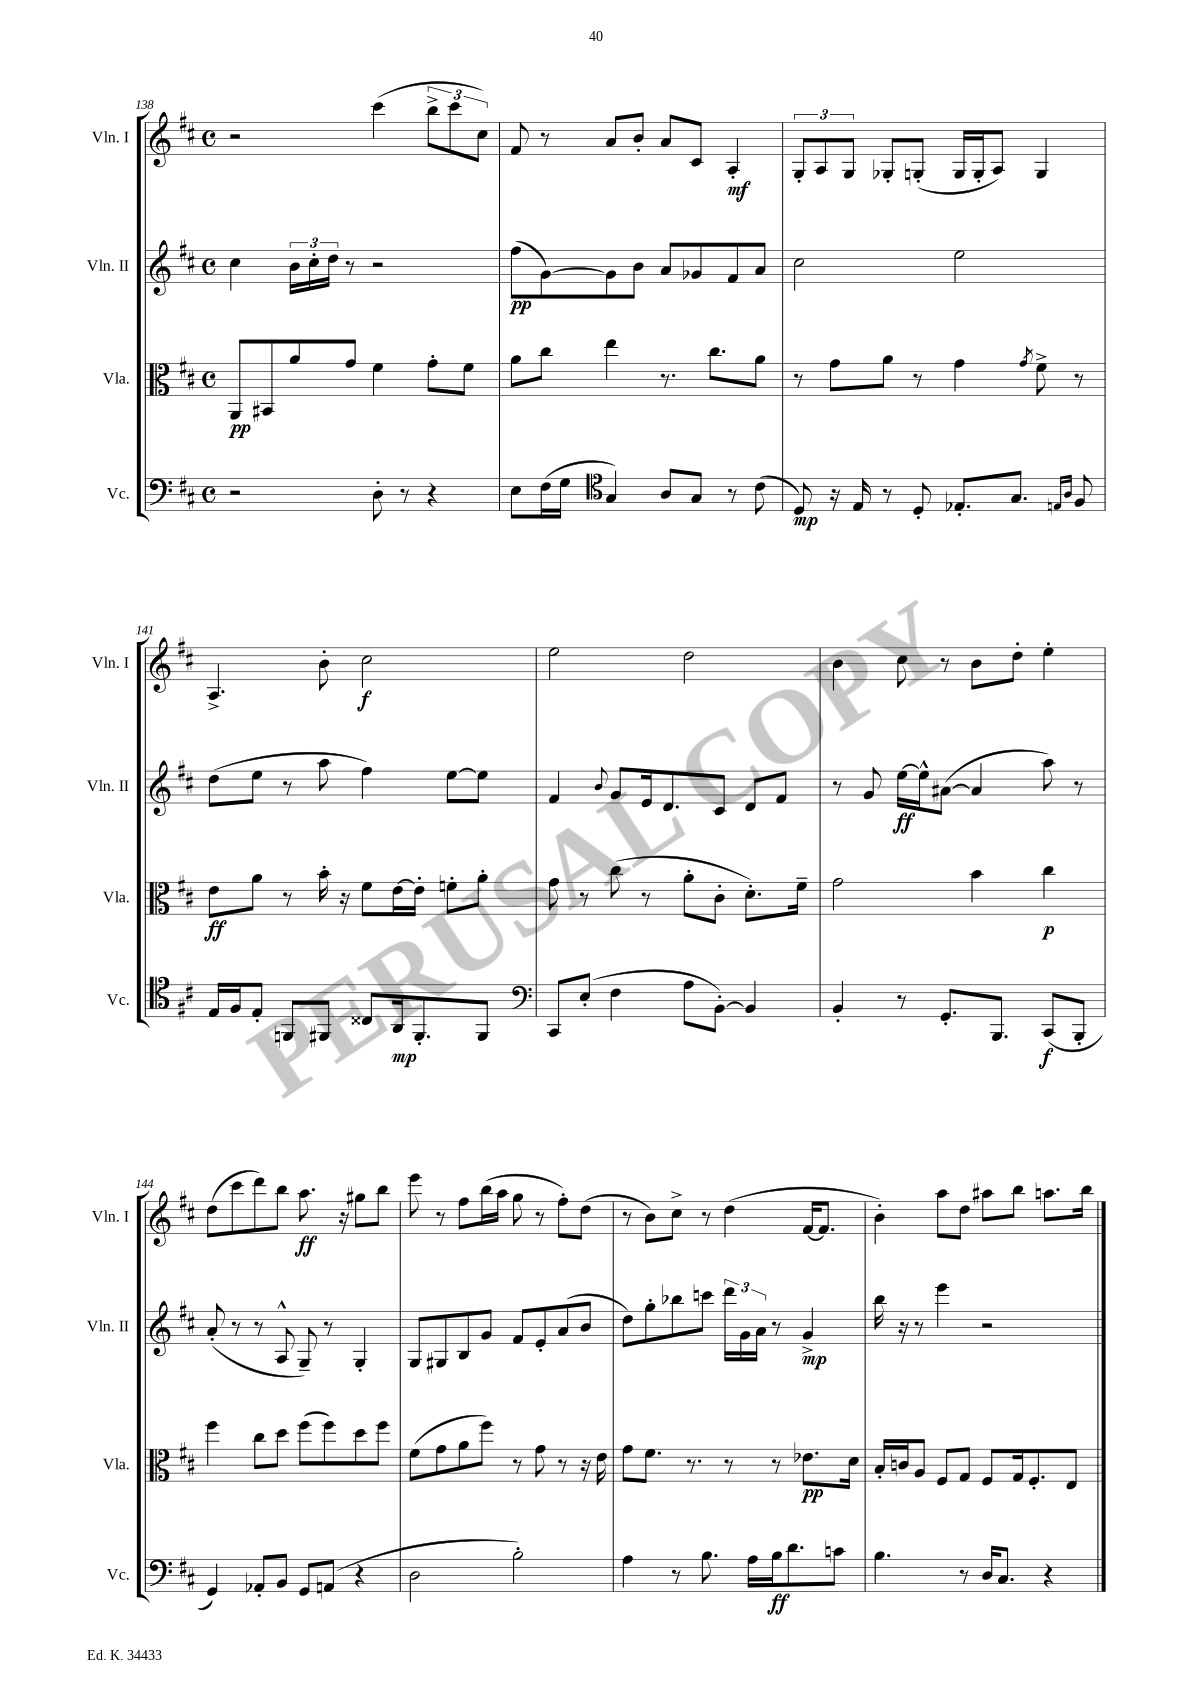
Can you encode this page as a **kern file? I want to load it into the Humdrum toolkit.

**kern	**dynam	**kern	**dynam	**kern	**dynam	**kern	**dynam
*part4	*part4	*part3	*part3	*part2	*part2	*part1	*part1
*staff4	*staff4	*staff3	*staff3	*staff2	*staff2	*staff1	*staff1
*I"Vc.	*	*I"Vla.	*	*I"Vln. II	*	*I"Vln. I	*
*I'Vc.	*	*I'Vla.	*	*I'Vln. II	*	*I'Vln. I	*
*clefF4	*	*clefC3	*	*clefG2	*	*clefG2	*
*k[f#c#]	*	*k[f#c#]	*	*k[f#c#]	*	*k[f#c#]	*
*M4/4	*	*M4/4	*	*M4/4	*	*M4/4	*
*met(c)	*	*met(c)	*	*met(c)	*	*met(c)	*
=138	=138	=138	=138	=138	=138	=138	=138
2r	.	8AA/L	pp	4cc#\	.	2r	.
.	.	8BB#X/	.	.	.	.	.
.	.	8a/	.	24b\LL	.	.	.
.	.	.	.	24cc#'\	.	.	.
.	.	.	.	24dd\JJ	.	.	.
.	.	8g/J	.	8r	.	.	.
8D'\	.	4f#\	.	2r	.	(4ccc#\	.
8r	.	.	.	.	.	.	.
4r	.	8g'\L	.	.	.	12bb^\L	.
.	.	.	.	.	.	12ccc#\	.
.	.	8f#\J	.	.	.	.	.
.	.	.	.	.	.	12cc#\J)	.
=139	=139	=139	=139	=139	=139	=139	=139
8E\L	.	8a\L	.	(8ff#\L	pp	8f#/	.
(16F#\L	.	8cc#\J	.	[8g\)	.	8r	.
16G\JJ	.	.	.	.	.	.	.
*clefC4	*	*	*	*	*	*	*
4G/)	.	4ee\	.	8g\]	.	8a/L	.
.	.	.	.	8b\J	.	8b'/J	.
8A/L	.	8.r	.	8a/L	.	8a/L	.
8G/J	.	.	.	8g-X/	.	8c#/J	.
.	.	8.cc#\L	.	.	.	.	.
8r	.	.	.	8f#/	.	4A'/	mf
(8c#\	.	8a\J	.	8a/J	.	.	.
=140	=140	=140	=140	=140	=140	=140	=140
8D/)	mp	8r	.	2cc#\	.	12G'/L	.
.	.	.	.	.	.	12A/	.
16r	.	8g\L	.	.	.	.	.
.	.	.	.	.	.	12G/J	.
16E/	.	.	.	.	.	.	.
8r	.	8a\J	.	.	.	8G-X'/L	.
8D'/	.	8r	.	.	.	(8Gn'/J	.
8.E-X'/L	.	4g\	.	2ee\	.	16G/LL	.
.	.	.	.	.	.	16G'/J	.
.	.	.	.	.	.	8A/J)	.
8.G/J	.	.	.	.	.	.	.
.	.	8qg/	.	.	.	.	.
.	.	8f#^\	.	.	.	4G/	.
16qqEn/LL	.	.	.	.	.	.	.
16qqA/JJ	.	.	.	.	.	.	.
8F#/	.	8r	.	.	.	.	.
!!LO:LB:g=z
=141	=141	=141	=141	=141	=141	=141	=141
16E/LL	.	8e\L	ff	(8dd\L	.	4.A^/	.
16F#/J	.	.	.	.	.	.	.
8E'/J	.	8a\J	.	8ee\J	.	.	.
8FFn/L	.	8r	.	8r	.	.	.
8FF#X/J	.	16b'\	.	8aa\	.	8b'\	.
.	.	16r	.	.	.	.	.
8C##X/L	.	8f#\L	.	4ff#\)	.	2cc#\	f
16AA/k	mp	[16e\L	.	.	.	.	.
8.FF#'/	.	16e'\JJ]	.	.	.	.	.
.	.	8fn'\L	.	[8ee\L	.	.	.
8FF#/J	.	8a'\J	.	8ee\J]	.	.	.
=142	=142	=142	=142	=142	=142	=142	=142
*clefF4	*	*	*	*	*	*	*
8CC#/L	.	8g\	.	4f#/	.	2ee\	.
(8E'/J	.	8r	.	.	.	.	.
.	.	.	.	8qqb/	.	.	.
4F#\	.	(8cc#\	.	8g/L	.	.	.
.	.	8r	.	16e/k	.	.	.
.	.	.	.	8.d/	.	.	.
8A\L	.	8a'\L	.	.	.	2dd\	.
[8BB'\J)	.	8c#'\J	.	8c#/J	.	.	.
4BB/]	.	8.d'\L)	.	8d/L	.	.	.
.	.	.	.	8f#/J	.	.	.
.	.	16f#~\Jk	.	.	.	.	.
=143	=143	=143	=143	=143	=143	=143	=143
4BB'/	.	2g\	.	8r	.	4b\	.
.	.	.	.	8g/	.	.	.
8r	.	.	.	[16ee\LL	ff	8cc#\	.
.	.	.	.	16ee^^\J]	.	.	.
8.GG'/L	.	.	.	([8a#X\J	.	8r	.
.	.	4b\	.	4a#/]	.	8b\L	.
8.BBB/J	.	.	.	.	.	.	.
.	.	.	.	.	.	8dd'\J	.
(8CC#/L	f	4cc#\	p	8aa\)	.	4ee'\	.
8BBB'/J	.	.	.	8r	.	.	.
!!LO:LB:g=z
=144	=144	=144	=144	=144	=144	=144	=144
4GG/)	.	4ff#\	.	(8a'/	.	(8dd\L	.
.	.	.	.	8r	.	8ccc#\	.
8AA-X'/L	.	8cc#\L	.	8r	.	8ddd\)	.
8BB/J	.	8dd\J	.	8A^^/	.	8bb\J	.
8GG/L	.	(8ff#\L	.	8G~/)	.	8.aa\	ff
(8AAn/J	.	8ff#\)	.	8r	.	.	.
.	.	.	.	.	.	16r	.
4r	.	8dd\	.	4G'/	.	8gg#X\L	.
.	.	8ff#\J	.	.	.	8bb\J	.
=145	=145	=145	=145	=145	=145	=145	=145
2D\	.	(8f#\L	.	8G/L	.	8eee\	.
.	.	8g\	.	8G#X/	.	8r	.
.	.	8a\	.	8B/	.	8ff#\L	.
.	.	8ff#\J)	.	8g/J	.	(16bb\L	.
.	.	.	.	.	.	16aa\JJ	.
2B'\)	.	8r	.	8f#/L	.	8gg\	.
.	.	8g\	.	8e'/	.	8r	.
.	.	8r	.	(8a/	.	8ff#'\L)	.
.	.	16r	.	8b/J	.	(8dd\J	.
.	.	16e\	.	.	.	.	.
=146	=146	=146	=146	=146	=146	=146	=146
4A\	.	8g\L	.	8dd\L)	.	8r	.
.	.	8.f#\J	.	8gg'\	.	8b\L)	.
8r	.	.	.	8bb-X\	.	8cc#^\J	.
.	.	8.r	.	.	.	.	.
8.B\	.	.	.	8cccn\J	.	8r	.
.	.	8r	.	24ddd\LL	.	(4dd\	.
.	.	.	.	24g\	.	.	.
16A\LL	.	.	.	.	.	.	.
.	.	.	.	24a\JJ	.	.	.
16B\J	ff	8r	.	8r	.	.	.
8.d\	.	.	.	.	.	.	.
.	.	8.e-X\L	pp	4g^/	mp	[16f#/KL	.
.	.	.	.	.	.	8.f#/J]	.
8cn\J	.	.	.	.	.	.	.
.	.	16d\Jk	.	.	.	.	.
=147	=147	=147	=147	=147	=147	=147	=147
4.B\	.	16B'/LL	.	16bb\	.	4b'\)	.
.	.	16cn/J	.	16r	.	.	.
.	.	8A/J	.	8r	.	.	.
.	.	8F#/L	.	4eee\	.	8aa\L	.
8r	.	8G/J	.	.	.	8dd\J	.
16D/KL	.	8F#/L	.	2r	.	8aa#X\L	.
8.C#/J	.	.	.	.	.	.	.
.	.	16G/k	.	.	.	8bb\J	.
.	.	8.F#'/	.	.	.	.	.
4r	.	.	.	.	.	8.aan\L	.
.	.	8E/J	.	.	.	.	.
.	.	.	.	.	.	16bb\Jk	.
==	==	==	==	==	==	==	==
*-	*-	*-	*-	*-	*-	*-	*-
